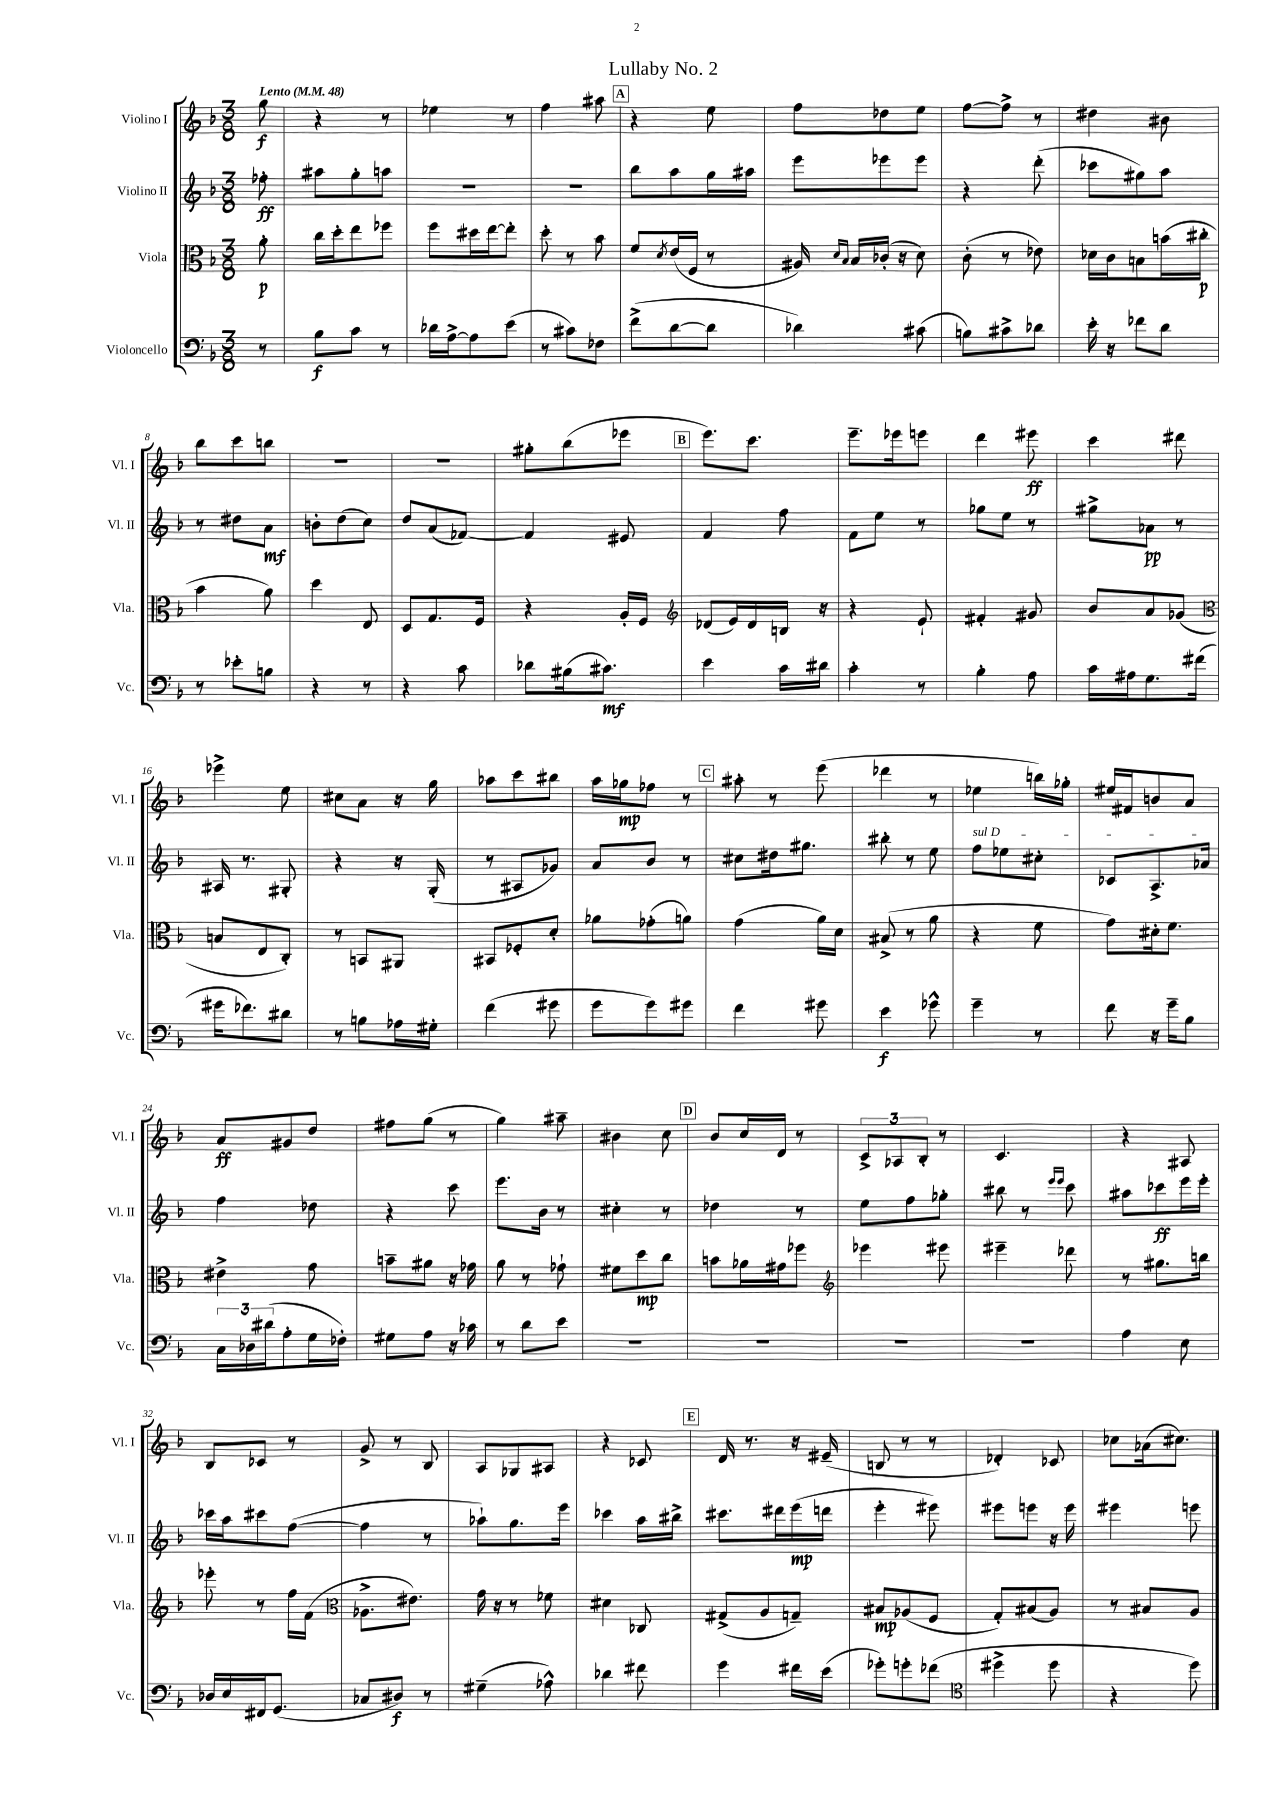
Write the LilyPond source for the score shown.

\header { title = "Lullaby No. 2" }
<<
\new StaffGroup <<
\new Staff = "s0" \with { instrumentName = "Violino I" shortInstrumentName = "Vl. I" } {
    \clef treble \key f \major \numericTimeSignature \time 3/8 \partial 8 \tempo "Lento" 4 = 48
    g''8\f |
    r4 r8 |
    ees''4 r8 |
    f''4 ais''8 |
    \mark \markup { \box "A" } r4 e''8 |
    f''8 des''8 e''8 |
    f''8~ f''8-> r8 |
    dis''4 bis'8 |
    bes''8 c'''8 b''8 |
    R4. |
    R4. |
    gis''8-. bes''8( ees'''8 |
    \mark \markup { \box "B" } e'''8.) c'''8. |
    e'''8.-- ees'''16 e'''8 |
    d'''4 eis'''8\ff |
    c'''4 dis'''8 |
    ees'''4-> e''8 |
    cis''8 a'8 r16 g''16 |
    aes''8 c'''8 bis''8 |
    a''16 ges''16\mp fes''8 r8 |
    \mark \markup { \box "C" } ais''8-. r8 e'''8( |
    des'''4 r8 |
    ees''4 b''16) ges''16-. |
    eis''16 fis'16 b'8 a'8 |
    a'8\ff gis'8 d''8 |
    fis''8 g''8( r8 |
    g''4) ais''8-- |
    bis'4 c''8 |
    \mark \markup { \box "D" } bes'8 c''16 d'16 r8 |
    \tuplet 3/2 { c'8-> aes8 bes8-. } r8 |
    c'4. |
    r4 ais8 |
    bes8 ces'8 r8 |
    g'8-> r8 bes8 |
    a8 ges8 ais8 |
    r4 ces'8 |
    \mark \markup { \box "E" } d'16 r8. r16 eis'16--( |
    b8 r8 r8 |
    des'4-.) ces'8 |
    ces''8 aes'16( cis''8.) \bar "|." |
}
\new Staff = "s1" \with { instrumentName = "Violino II" shortInstrumentName = "Vl. II" } {
    \clef treble \key f \major \numericTimeSignature \time 3/8 \partial 8
    fes''8-.\ff |
    ais''8 g''8-. a''8 |
    R4. |
    R4. |
    \mark \markup { \box "A" } bes''8 a''8 g''16 ais''16 |
    e'''8 ees'''8 ees'''8 |
    r4 d'''8-.( |
    ces'''8 gis''8) a''8 |
    r8 dis''8 a'8\mf |
    b'8-. d''8( c''8) |
    d''8 a'8( fes'8~) |
    fes'4 eis'8 |
    \mark \markup { \box "B" } f'4 f''8 |
    f'8 e''8 r8 |
    ges''8 e''8 r8 |
    gis''8-> aes'8\pp r8 |
    ais16 r8. gis8-. |
    r4 r16 g16-.( |
    r8 ais8 ges'8) |
    a'8 bes'8 r8 |
    \mark \markup { \box "C" } cis''8 dis''16 gis''8. |
    bis''8-. r8 e''8 |
    \once \override TextSpanner.bound-details.left.text = \markup { \italic "sul D" } f''8\startTextSpan ees''8 cis''8-. |
    ces'8 a8.-> aes'16\stopTextSpan |
    f''4 des''8 |
    r4 c'''8 |
    e'''8. bes'16 r8 |
    cis''4-. r8 |
    \mark \markup { \box "D" } des''4 r8 |
    e''8 f''8 ges''8-. |
    bis''8 r8 \grace { e'''16 e'''16 } c'''8 |
    ais''8 ces'''8\ff e'''16 e'''16-. |
    ces'''16 a''16 cis'''8 f''8~( |
    f''4 r8 |
    aes''8-!) g''8. e'''16 |
    ces'''4 a''16 bis''16-> |
    \mark \markup { \box "E" } cis'''8. dis'''16 e'''16\mp( d'''16 |
    e'''4-. eis'''8) |
    eis'''8 e'''8 r16 e'''16 |
    eis'''4 e'''8 \bar "|." |
}
\new Staff = "s2" \with { instrumentName = "Viola" shortInstrumentName = "Vla." } {
    \clef alto \key f \major \numericTimeSignature \time 3/8 \partial 8
    a'8-.\p |
    c''16 d''16-. e''8 fes''8 |
    f''8 dis''16 e''16~ e''8-. |
    d''8-. r8 bes'8 |
    \mark \markup { \box "A" } f'8 \acciaccatura { d'8 } e'16( f16 r8 |
    ais16) \grace { d'16 bes16 } bes16 ces'16-.( r16 d'8) |
    c'8-.( r8 ees'8) |
    des'16 c'16 b8 b'16( cis''16-.\p |
    bes'4 a'8) |
    d''4 e8 |
    d8 g8. f16 |
    r4 a16-. f16 |
    \mark \markup { \box "B" } \clef treble des'8( e'16) des'16 b16 r16 |
    r4 e'8-! |
    fis'4-. gis'8 |
    bes'8 a'8 ges'8( |
    \clef alto b8 e8 c8-.) |
    r8 b,8 ais,8 |
    bis,8 fes8-. d'8-. |
    aes'8 ges'8-.( a'8) |
    \mark \markup { \box "C" } g'4( a'16) d'16 |
    bis8->( r8 a'8 |
    r4 f'8 |
    g'8) dis'16-. f'8. |
    eis'4-> g'8 |
    b'8-- ais'8 r16 ges'16 |
    a'8 r8 ges'8-! |
    fis'8 d''8\mp c''8 |
    \mark \markup { \box "D" } b'8 aes'16 gis'16 fes''8 |
    \clef treble ees'''4 eis'''8 |
    eis'''4-- des'''8 |
    r8 gis''8. b''16 |
    ees'''8-. r8 f''16 f'16( |
    \clef alto aes8.-> eis'8.) |
    g'16 r16 r8 fes'8 |
    dis'4 ces8 |
    \mark \markup { \box "E" } gis8->( a8 g8--) |
    bis8\mp aes8( f8 |
    g8-.) bis8( a8) |
    r8 bis8 a8 \bar "|." |
}
\new Staff = "s3" \with { instrumentName = "Violoncello" shortInstrumentName = "Vc." } {
    \clef bass \key f \major \numericTimeSignature \time 3/8 \partial 8
    r8 |
    bes8\f c'8 r8 |
    des'16 a16~-> a8 e'8( |
    r8 cis'8) fes8 |
    \mark \markup { \box "A" } f'8->( d'8~ d'8 |
    des'4) cis'8( |
    b8) cis'8-> des'8 |
    e'16-. r16 fes'8 d'8 |
    r8 ees'8-. b8 |
    r4 r8 |
    r4 c'8 |
    des'8 bis16( cis'8.\mf) |
    \mark \markup { \box "B" } e'4 c'16 dis'16 |
    c'4-. r8 |
    bes4-. a8 |
    c'16 ais16 g8. fis'16( |
    gis'16 fes'8.) dis'8 |
    r8 b8 aes16 gis16-. |
    f'4( gis'8 |
    g'8 g'8) gis'8 |
    \mark \markup { \box "C" } f'4 gis'8 |
    e'4\f ges'8-^ |
    g'4-- r8 |
    f'8 r16 g'16-- bes8 |
    \tuplet 3/2 { c16 des16 dis'16( } a8-. g16 fes16-.) |
    gis8 a8 r16 ces'16 |
    r8 d'8 e'8 |
    R4. |
    \mark \markup { \box "D" } R4. |
    R4. |
    R4. |
    a4 e8 |
    des16 e16 fis,16 g,8.( |
    ces8 dis8\f) r8 |
    gis4--( aes8-^) |
    des'4 fis'8 |
    \mark \markup { \box "E" } g'4 fis'16 e'16( |
    ges'8-.) g'8-. fes'8( |
    \clef tenor dis''4-> dis''8 |
    r4 d''8) \bar "|." |
}
>>
>>
